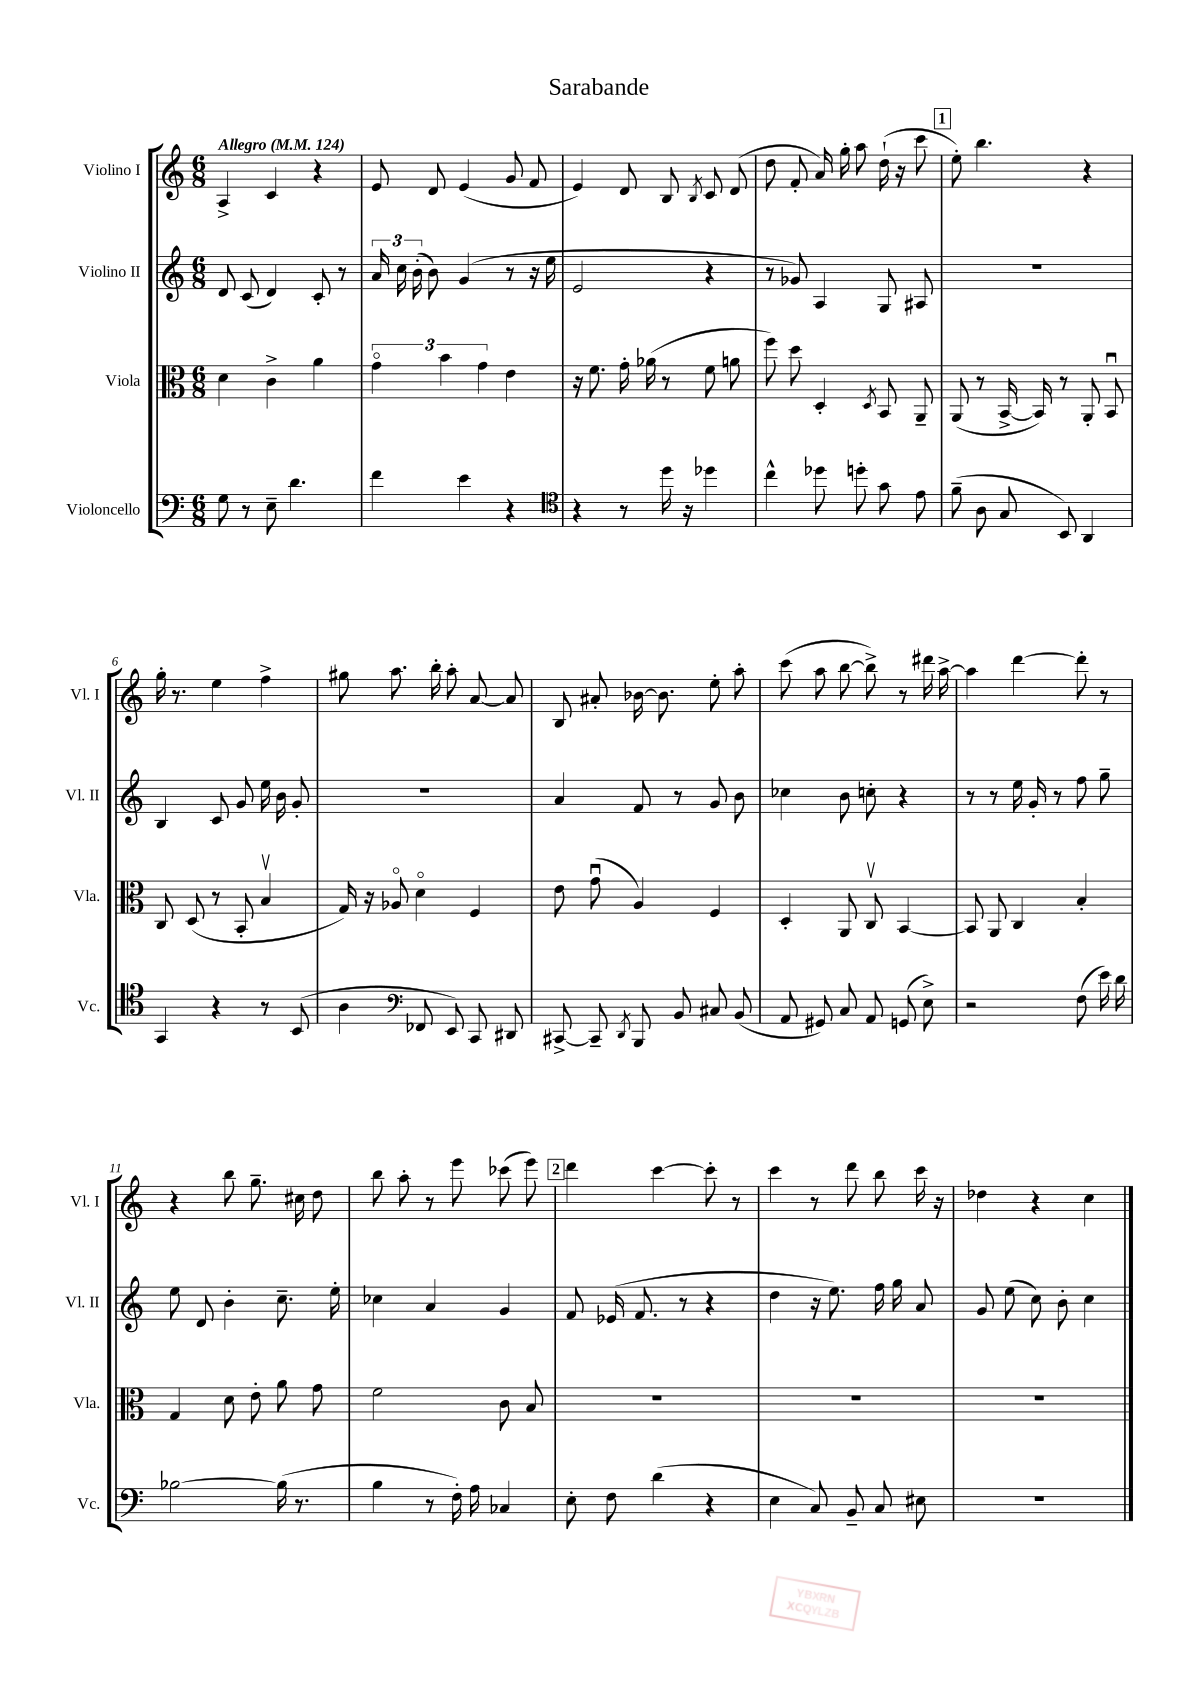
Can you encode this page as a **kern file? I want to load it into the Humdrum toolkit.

**kern	**kern	**kern	**kern
*staff4	*staff3	*staff2	*staff1
*clefF4	*clefC3	*clefG2	*clefG2
*k[]	*k[]	*k[]	*k[]
*M6/8	*M6/8	*M6/8	*M6/8
*MM124	*MM124	*MM124	*MM124
8G	4d	8d	4A^
8r	.	(8c	.
8E~	4c^	4d)	4c
4.d	.	.	.
.	4a	8c'	4r
.	.	8r	.
=	=	=	=
4f	6go	24a	8e
.	.	24cc	.
.	.	(24b'	.
.	.	8b)	8d
.	6b	.	.
4e	.	(4g	(4e
.	6g	.	.
4r	4e	8r	8g
.	.	16r	8f
.	.	16ee	.
=	=	=	=
*clefC4	*	*	*
4r	16r	2e	4e)
.	8.f	.	.
8r	16g'	.	8d
.	(16a-	.	.
16dd	8r	.	8B
16r	.	.	.
.	.	.	8qB
4dd-	8f	4r	8c
.	8a	.	(8d
=	=	=	=
4cc^^	8ff)	8r	8dd
.	8dd	8g-)	8f'
8dd-	4D'	4A	16a)
.	.	.	16gg'
8dd'	.	.	8aa
.	8qD	.	.
8g	8BB	8G	(16dd`
.	.	.	16r
8e	8AA~	8A#	8ccc
=	=	=	=
(8f~	(8AA	2.r	8ee')
8A	8r	.	4.bb
8G	[16BB^	.	.
.	16BB])	.	.
8BB)	8r	.	.
4AA	8AA'	.	4r
.	8BBu	.	.
=	=	=	=
4GG	8C	4B	16gg'
.	.	.	8.r
.	(8D	.	.
4r	8r	8c	4ee
.	8BB'	8g	.
8r	4Bv	16ee	4ff^
.	.	16b	.
(8BB	.	8g'	.
=	=	=	=
4A	16G)	2.r	8gg#
.	16r	.	.
.	8A-o	.	8.aa
*clefF4	*	*	*
8FF-	4do	.	.
.	.	.	16bb'
8EE)	.	.	8aa'
8CC	4F	.	[8a
8DD#	.	.	8a]
=	=	=	=
[8CC#^	8e	4a	8B
8CC#~]	(8gu	.	8a#'
8qDD	.	.	.
8BBB	4A)	8f	[16b-
.	.	.	8.b-]
8BB	.	8r	.
8C#	4F	8g	8ee'
(8BB	.	8b	8aa'
=	=	=	=
8AA	4D'	4cc-	(8ccc
8GG#)	.	.	8aa
8C	8AA	8b	[8bb
8AA	8Cv	8cc'	8bb^])
(8GG	[4BB	4r	8r
8E^)	.	.	16ddd#
.	.	.	[16aa^
=	=	=	=
2r	8BB]	8r	4aa]
.	8AA	8r	.
.	4C	16ee	[4ddd
.	.	16g'	.
.	.	8r	.
(8F	4B'	8ff	8ddd']
16e)	.	8gg~	8r
16d	.	.	.
=	=	=	=
[2B-	4G	8ee	4r
.	.	8d	.
.	8d	4b'	8bb
.	8e'	.	8.gg~
(16B-]	8a	8.cc~	.
8.r	.	.	16cc#
.	8g	.	8dd
.	.	16ee'	.
=	=	=	=
4B	2f	4cc-	8bb
.	.	.	8aa'
8r	.	4a	8r
16F')	.	.	8eee
16A	.	.	.
4C-	8c	4g	(8ccc-
.	8B	.	8eee)
=	=	=	=
8E'	2.r	8f	4ddd
8F	.	(16e-	.
.	.	8.f	.
(4d	.	.	[4ccc
.	.	8r	.
4r	.	4r	8ccc']
.	.	.	8r
=	=	=	=
4E	2.r	4dd	4ccc
8C)	.	16r	8r
.	.	8.ee)	.
8BB~	.	.	8ddd
8C	.	16ff	8bb
.	.	16gg	.
8E#	.	8a	16ccc
.	.	.	16r
=	=	=	=
2.r	2.r	8g	4dd-
.	.	(8ee	.
.	.	8cc)	4r
.	.	8b'	.
.	.	4cc	4cc
==	==	==	==
*-	*-	*-	*-
